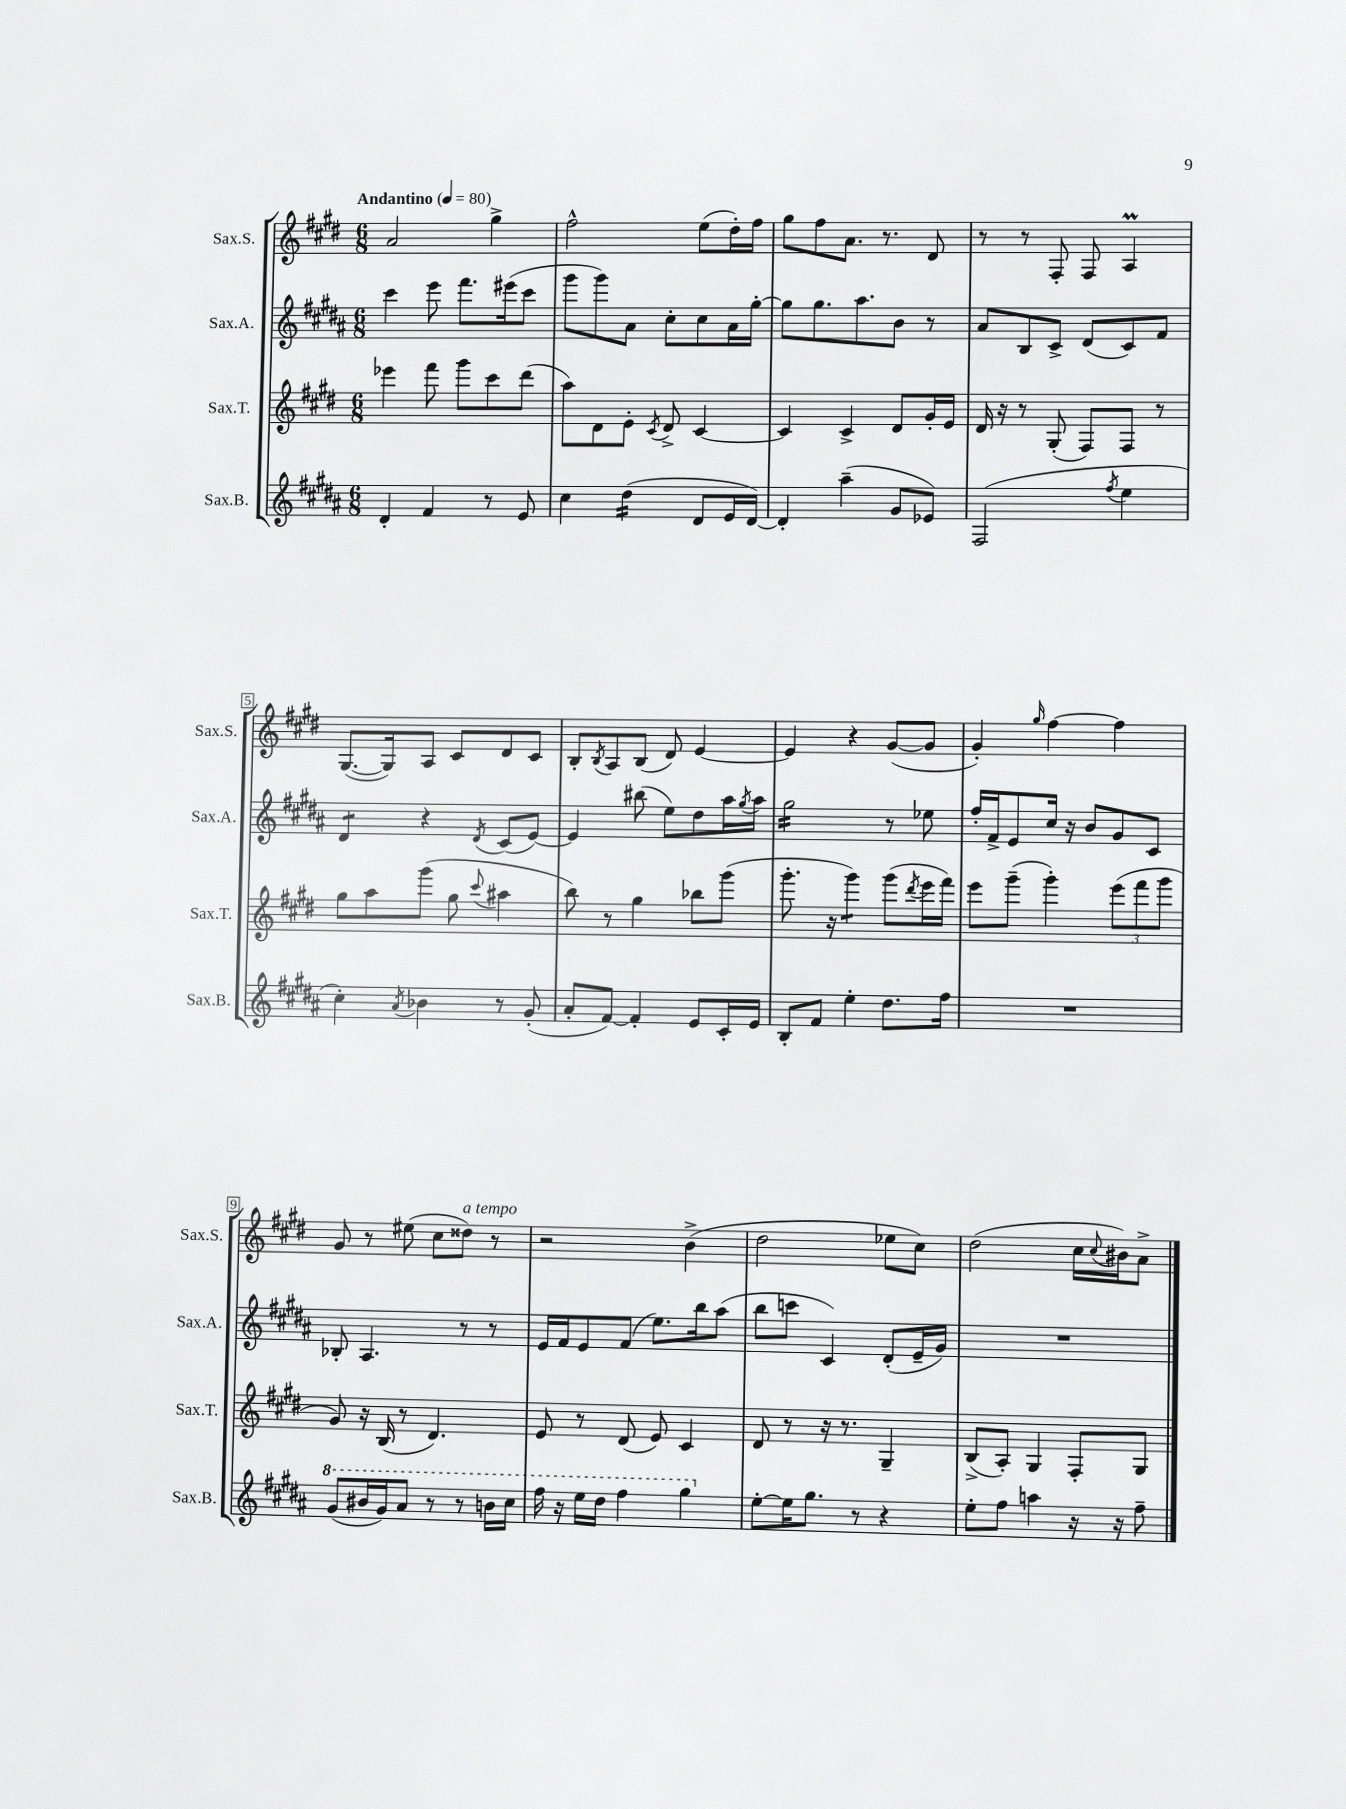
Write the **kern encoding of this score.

**kern	**kern	**kern	**kern
*staff4	*staff3	*staff2	*staff1
*clefG2	*clefG2	*clefG2	*clefG2
*k[f#c#g#d#a#]	*k[f#c#g#d#]	*k[f#c#g#d#a#]	*k[f#c#g#d#]
*M6/8	*M6/8	*M6/8	*M6/8
*MM80	*MM80	*MM80	*MM80
4d#'	4eee-	4ccc#	2a
4f#	8fff#	8eee	.
.	8ggg#	8.fff#	.
8r	8ccc#	.	4gg#^
.	.	(16eee#	.
8e	(8ddd#	8ccc#	.
=	=	=	=
4cc#	8aa)	8ggg#	2ff#^^
.	8d#	8ggg#)	.
(4dd#	8e'	8a#	.
.	8qc#	.	.
.	8d#^	8cc#'	.
8d#	[4c#	8cc#	(8ee
16e	.	16a#	16dd#')
[16d#)	.	[16gg#'	16ff#
=	=	=	=
4d#']	4c#]	8gg#]	8gg#
.	.	8.gg#	8ff#
(4aa#~	4c#^	.	8.a
.	.	8.aa#	.
.	.	.	8.r
8g#	8d#	8b	.
8e-)	16g#'	8r	8d#
.	16e	.	.
=	=	=	=
(2F#	16d#	8a#	8r
.	16r	.	.
.	8r	8B	8r
.	(8G#'	8c#^	8F#'
.	8F#)	(8d#	8F#
8qff#	.	.	.
4ee	8F#	8c#)	4A
.	8r	8f#	.
=	=	=	=
4cc#')	8gg#	4d#	([8.G#
.	8aa	.	.
.	.	.	16G#])
8qa#	.	.	.
4b-	(8ggg#	4r	8A
.	8gg#	.	8c#
.	8qqccc#	8qd#	.
8r	4aa#	(8c#	8d#
(8g#'	.	[8e)	8c#
=	=	=	=
8a#'	8bb)	4e]	8B'
.	.	.	8qB
[8f#)	8r	.	8A
4f#']	4gg#	(8bb#	(8B
.	.	8ee)	8d#)
8e	8bb-	8dd#	[4e
16c#'	(8ggg#	16aa#	.
.	.	8qgg#	.
16e	.	16aa#	.
=	=	=	=
8B'	8.ggg#'	2gg#	4e]
8f#	.	.	.
.	16r	.	.
4ee'	4ggg#)	.	4r
8.dd#	(8ggg#	8r	([8g#
.	8qddd#	.	.
.	16eee	8ee-	8g#]
16ff#	16fff#)	.	.
=	=	=	=
2.r	8eee	16ff#'	4g#')
.	.	16f#^	.
.	(8ggg#~	8e	.
.	.	.	16qqgg#
.	4ggg#')	16cc#	[4ff#
.	.	16r	.
.	.	8b	.
.	(12eee	8g#	4ff#]
.	12fff#	.	.
.	.	8c#	.
.	12ggg#	.	.
=	=	=	=
(8gg#	8g#)	8B-'	8g#
16bb#	16r	4.A#	8r
16gg#)	(16B	.	.
8aa#	8r	.	(8ee#
8r	4.d#)	.	8cc#
8r	.	8r	8dd##)
16bb	.	8r	8r
16ccc#	.	.	.
=	=	=	=
16fff#	8e	16e	2r
16r	.	16f#	.
16eee	8r	8e	.
16ddd#	.	.	.
4fff#	(8d#	(8f#	.
.	8e)	8.ee)	.
4ggg#	4c#	.	(4b^
.	.	16bb	.
.	.	(8aa#	.
=	=	=	=
[8ee'	8d#	8bb	2dd#
16ee]	8r	8ccc	.
8.gg#	.	.	.
.	16r	4c#)	.
.	8.r	.	.
8r	.	.	.
4r	4G#~	(8d#'	8ee-
.	.	16e~	8cc#)
.	.	16g#)	.
=	=	=	=
8ee'	(8B^	2.r	(2dd#
8ff#	8A')	.	.
4aa	4G#	.	.
16r	8F#'	.	16cc#
.	.	.	8qqcc#
16r	.	.	16b#)
8ff#~	8G#	.	8a^
==	==	==	==
*-	*-	*-	*-
